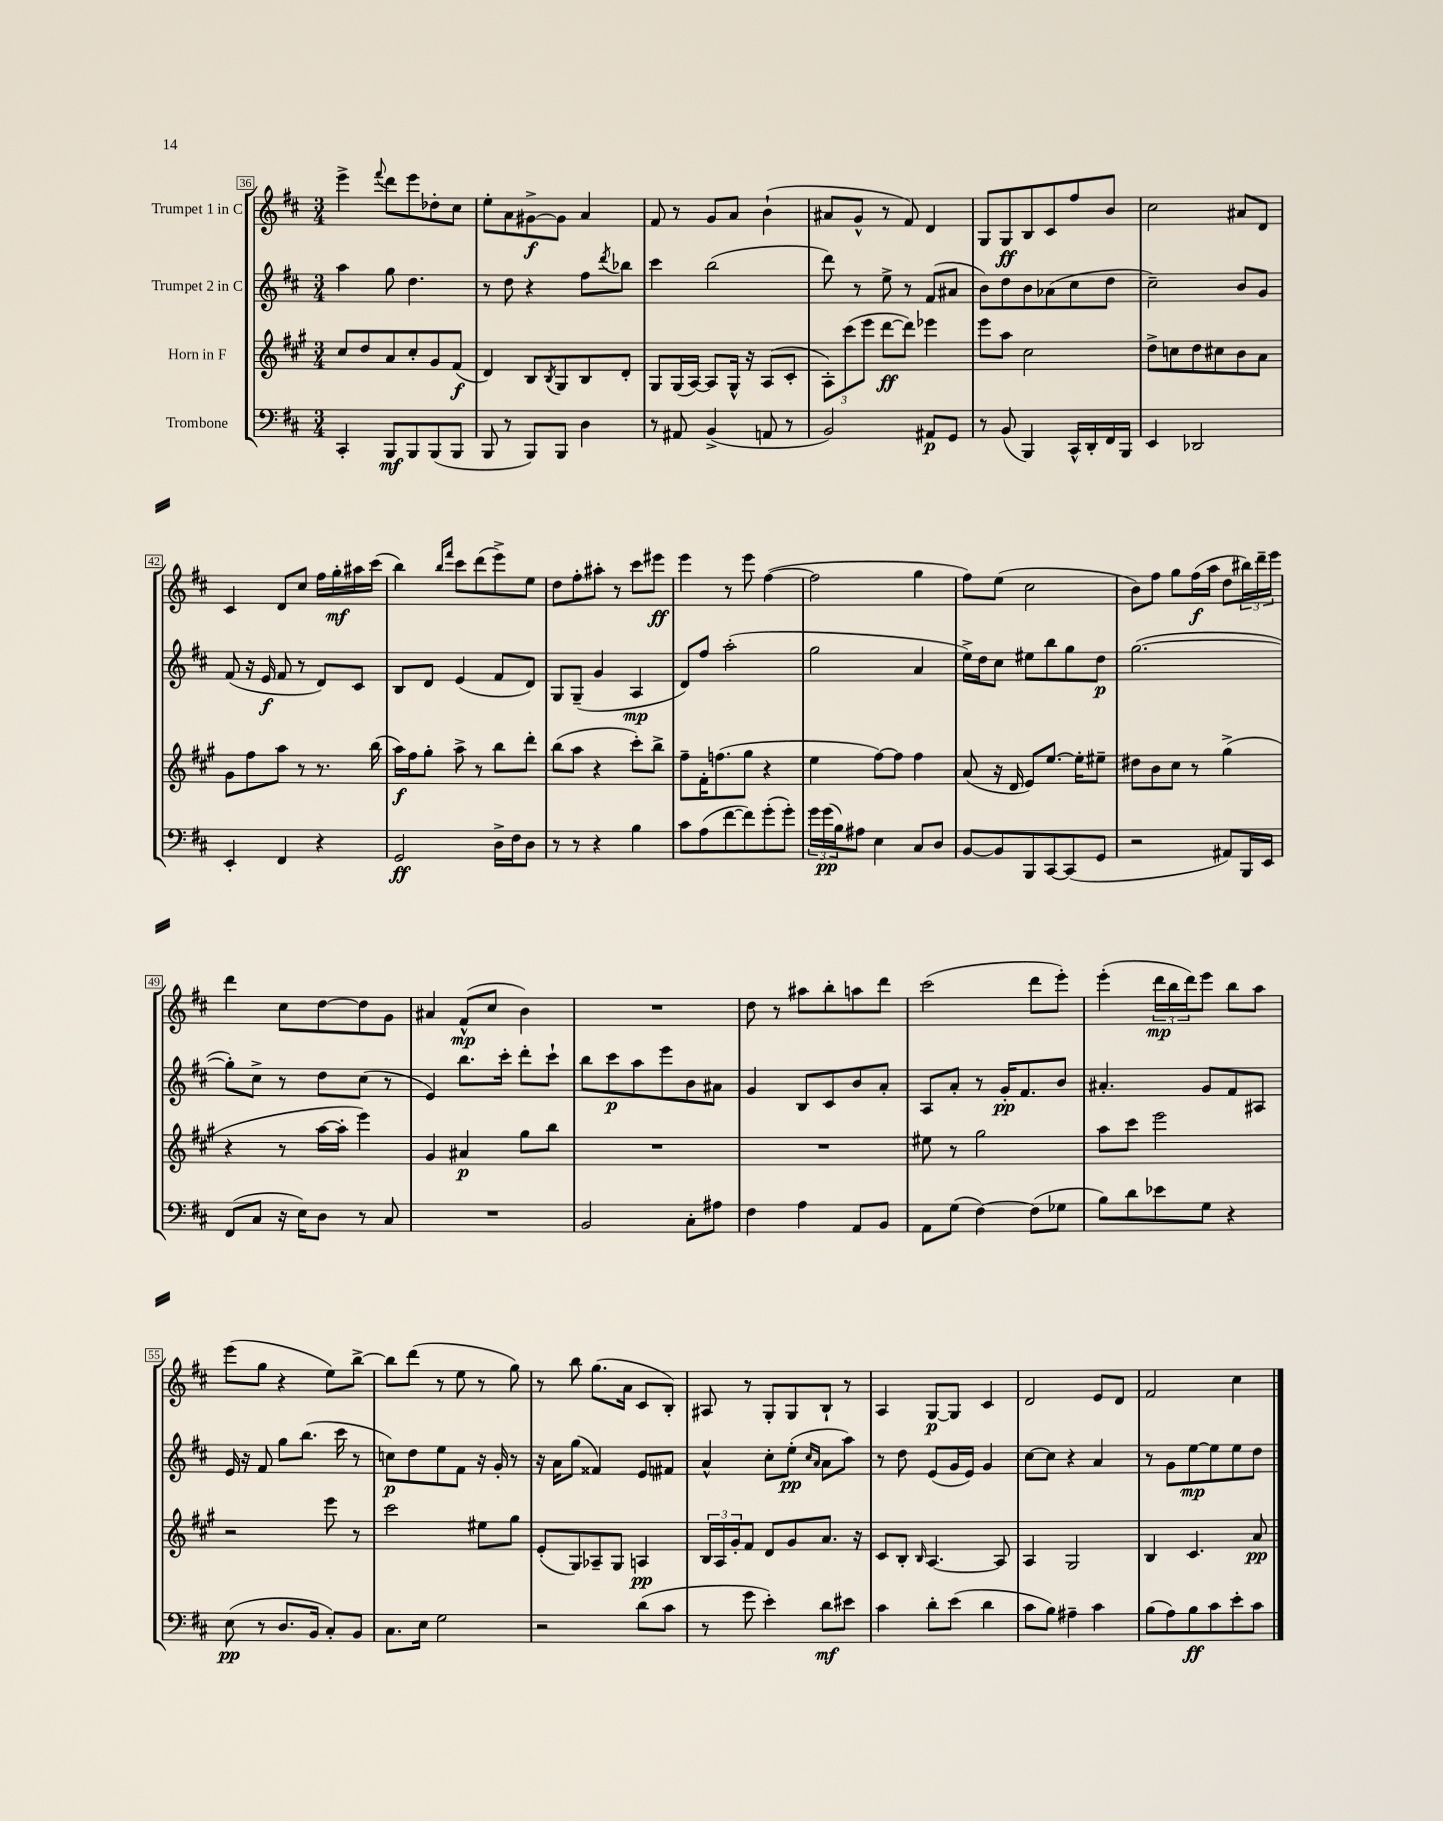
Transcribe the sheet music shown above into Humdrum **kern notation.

**kern	**kern	**kern	**kern
*staff4	*staff3	*staff2	*staff1
*clefF4	*clefG2	*clefG2	*clefG2
*k[f#c#]	*k[f#c#g#]	*k[f#c#]	*k[f#c#]
*M3/4	*M3/4	*M3/4	*M3/4
4CC#'	8cc#	4aa	4eee^
.	8dd	.	.
.	.	.	8qqfff#
8BBB	8a	8gg	8ddd
8BBB	8cc#'	4.dd	8eee
(8BBB	8g#	.	8dd-'
8BBB	(8f#	.	8cc#
=	=	=	=
8BBB	4d)	8r	8ee'
8r	.	8dd	8a
8BBB)	8B	4r	[8g#^
.	8qB	.	.
8BBB	8G#	.	8g#]
4D	8B	8ff#	4a
.	.	8qddd	.
.	8d'	8bb-	.
=	=	=	=
8r	8G#	4ccc#	8f#
8AA#	(16G#	.	8r
.	[16A)	.	.
(4BB^	8A]	(2bb	8g
.	16G#^^	.	8a
.	16r	.	.
8AA	(8A	.	(4b`
8r	8c#'	.	.
=	=	=	=
2BB)	12A')	8ddd)	8a#
.	(12ccc#	.	.
.	.	8r	8g^^
.	12eee	.	.
.	[8ddd	8ee^	8r
.	8ddd])	8r	8f#)
8AA#	4eee-	(8f#	4d
8GG	.	8a#	.
=	=	=	=
8r	8eee	8b)	8G
(8BB	8aa	8dd	8G
4BBB)	2cc#	8b	8B
.	.	(8a-	8c#
16CC#^^	.	8cc#	8ff#
16DD'	.	.	.
16FF#	.	8dd	8b
16BBB	.	.	.
=	=	=	=
4EE	8dd^	2cc#~)	2cc#
.	8cc	.	.
2DD-	8dd	.	.
.	8cc#	.	.
.	8b	8b	8a#
.	8a	8g	8d
=	=	=	=
4EE'	8g#	(8f#	4c#
.	8ff#	16r	.
.	.	16e	.
4FF#	8aa	8f#	8d
.	8r	8r	8cc#
4r	8.r	8d)	16ff#
.	.	.	16gg'
.	.	8c#	16aa#
.	(16bb	.	(16ccc#
=	=	=	=
2GG	16aa)	8B	4bb)
.	16ff#	.	.
.	8gg#'	8d	.
.	.	.	16qqbb
.	.	.	16qqfff#
.	8aa^	(4e	8ccc#
.	8r	.	(8ddd
16D^	8bb	8f#	8eee^)
16F#	.	.	.
8D	8ddd'	8d)	8ee
=	=	=	=
8r	(8bb	8G	8dd
8r	8aa	(8G~	8ff#'
4r	4r	4g	8aa#'
.	.	.	8r
4B	8ccc#')	4A	8ccc#
.	8bb^	.	8eee#
=	=	=	=
8c#	8ff#~	8d)	4eee
(8A	16f#'	8ff#	.
.	(8.ff	.	.
[8f#	.	(2aa'	8r
8f#])	8gg#	.	8eee
(8g'	4r	.	([4ff#
8g')	.	.	.
=	=	=	=
24g	4ee	2gg	2ff#]
(24g	.	.	.
24B)	.	.	.
8A#	.	.	.
4E	[8ff#)	.	.
.	8ff#]	.	.
8C#	4ff#	4a	4gg
8D	.	.	.
=	=	=	=
[8BB	(8a	16ee^)	8ff#)
.	.	16dd	.
8BB]	16r	8cc#	(8ee
.	16d	.	.
8BBB	8e)	8ee#	2cc#
[8CC#	[8.ee	8bb	.
(8CC#]	.	8gg	.
.	16ee']	.	.
8GG	8ee#~	8dd	.
=	=	=	=
2r	8dd#	([2.gg	8b)
.	8b	.	8ff#
.	8cc#	.	8gg
.	8r	.	(16ff#
.	.	.	16aa
8AA#)	(4gg#^	.	8dd
16BBB	.	.	24bb#)
.	.	.	24ddd~
16EE	.	.	.
.	.	.	24eee
=	=	=	=
(8FF#	4r	8gg'])	4ddd
8C#	.	8cc#^	.
16r	8r	8r	8cc#
16E)	.	.	.
8D	[16aa	8dd	[8dd
.	16aa']	.	.
8r	4eee)	(8cc#	8dd]
8C#	.	8r	8g
=	=	=	=
2.r	4g#	4e)	4a#
.	4a#	8.bb	(8f#^^
.	.	.	8cc#
.	.	16ccc#'	.
.	8gg#	8ddd'	4b)
.	8bb	8ccc#`	.
=	=	=	=
2BB	2.r	8bb	2.r
.	.	8ccc#	.
.	.	8aa	.
.	.	8eee	.
8C#'	.	8b	.
8A#	.	8a#	.
=	=	=	=
4F#	2.r	4g	8dd
.	.	.	8r
4A	.	8B	8aa#
.	.	8c#	8bb'
8AA	.	8b	8aa
8BB	.	8a'	8ddd
=	=	=	=
8AA	8ee#	8A	(2ccc#
(8G	8r	8a'	.
[4F#)	2gg#	8r	.
.	.	16g'	.
.	.	8.f#	.
(8F#]	.	.	8ddd
8G-	.	8b	8eee')
=	=	=	=
8B)	8aa	4.a#'	(4eee'
8d	8ccc#	.	.
8e-	2eee	.	24ddd
.	.	.	24bb
.	.	.	24ddd)
8G	.	8g	8eee
4r	.	8f#	8bb
.	.	8A#	8aa
=	=	=	=
(8E	2r	16e	(8eee
.	.	16r	.
8r	.	8f#	8gg
8.D	.	8gg	4r
.	.	(8.bb	.
16BB	.	.	.
8C#')	8eee	.	8ee)
.	.	16ccc#	.
8BB	8r	8r	[8bb^
=	=	=	=
8.C#	2ccc#	8cc)	8bb]
.	.	8dd	(8ddd
16E	.	.	.
2G	.	8ee	8r
.	.	8f#	8ee
.	8ee#	16r	8r
.	.	16g'	.
.	8gg#	8r	8gg)
=	=	=	=
2r	(8e'	16r	8r
.	.	16a	.
.	8G#)	(8gg	8bb
.	8A-~	4f##)	(8.gg
.	8G#	.	.
.	.	.	16a
(8d	4A	8e	8c#
8c#	.	8f#	8B')
=	=	=	=
8r	24B	4a^^	8A#
.	24A	.	.
.	24g#'	.	.
8g	8f#	.	8r
4e')	8d	8cc#'	8G'
.	8g#	(8ee'	8G
.	.	16qqcc#	.
.	.	16qqa	.
8d	8.a	8a	8B`
8e#	.	8aa)	8r
.	16r	.	.
=	=	=	=
4c#	8c#	8r	4A
.	8B'	8dd	.
.	16qqB	.	.
8d'	[4.A	(8e	[8G
(8e	.	16g	8G]
.	.	16e)	.
4d	.	4g	4c#
.	8A]	.	.
=	=	=	=
8c#	4A	[8cc#	2d
8B)	.	8cc#]	.
4A#~	2G#	4r	.
4c#	.	4a	8e
.	.	.	8d
=	=	=	=
(8B	4B	8r	2f#
8A)	.	8g	.
8B	4.c#	[8ee	.
8c#	.	8ee]	.
8e'	.	8ee	4cc#
8c#	8a	8dd	.
==	==	==	==
*-	*-	*-	*-
